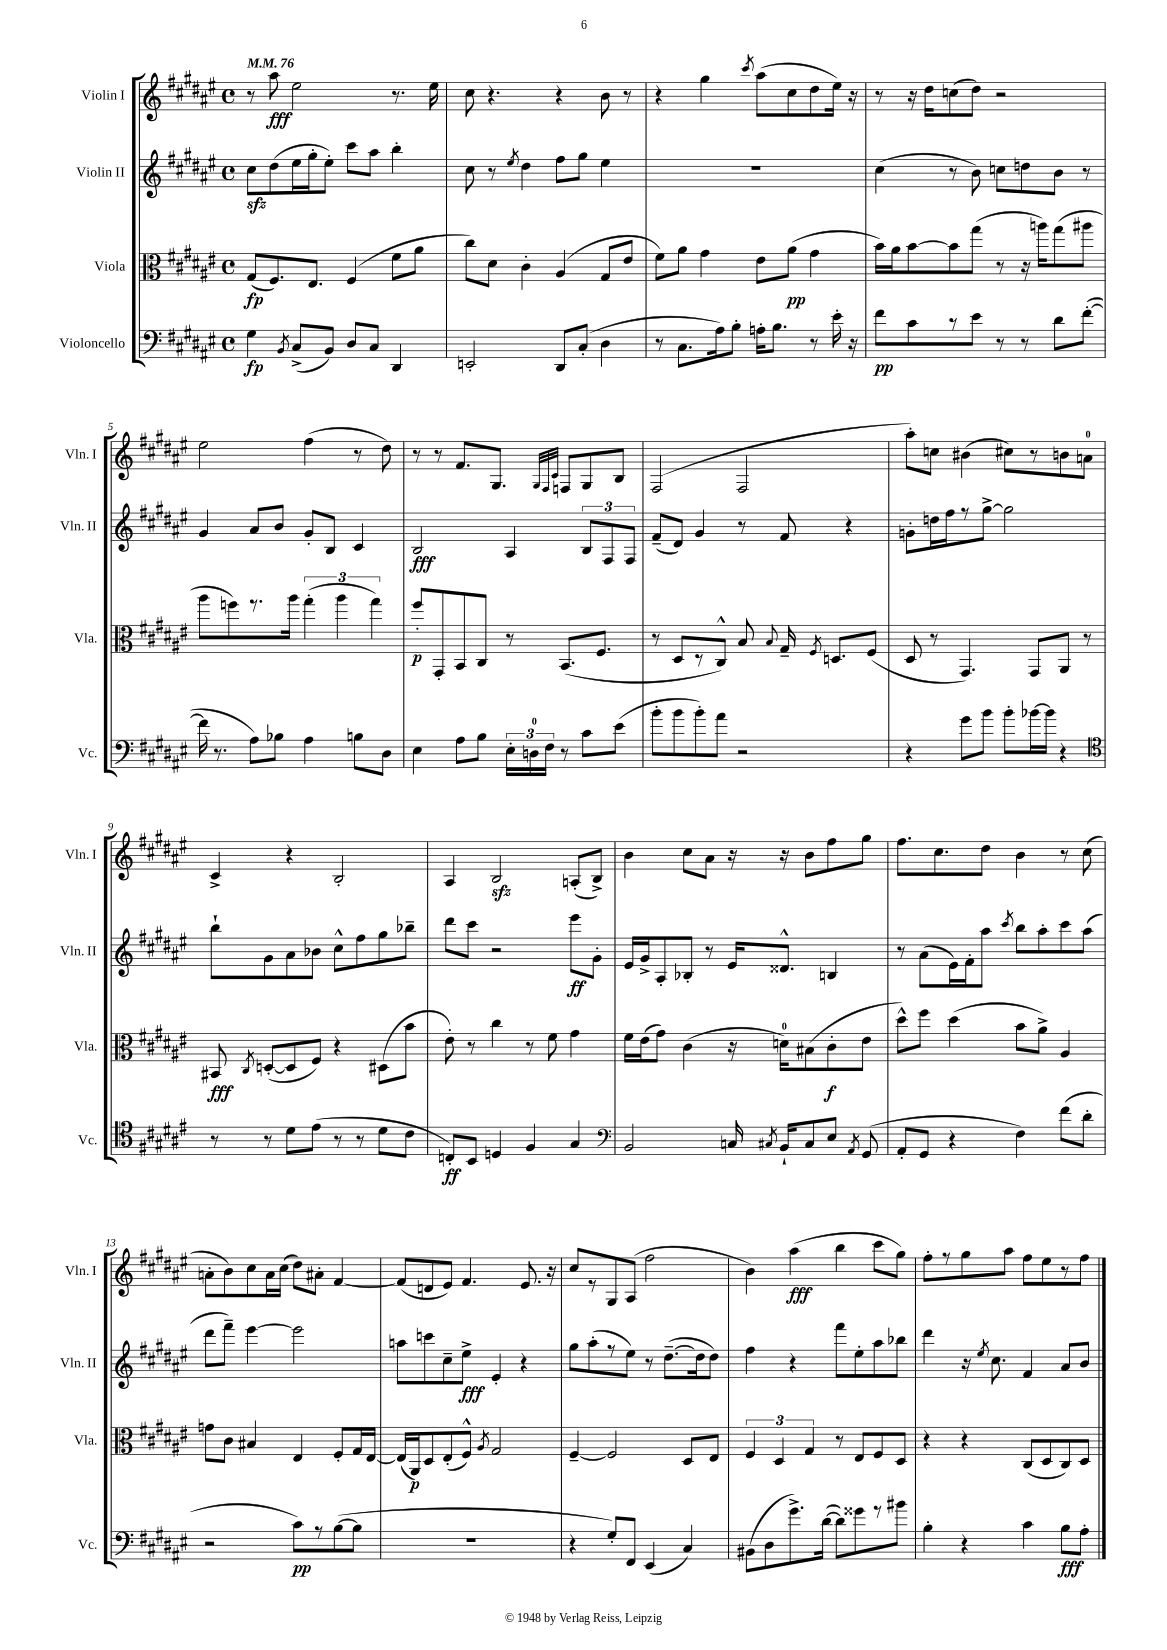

**kern	**kern	**kern	**kern
*staff4	*staff3	*staff2	*staff1
*clefF4	*clefC3	*clefG2	*clefG2
*k[f#c#g#d#a#e#]	*k[f#c#g#d#a#e#]	*k[f#c#g#d#a#e#]	*k[f#c#g#d#a#e#]
*M4/4	*M4/4	*M4/4	*M4/4
*met(c)	*met(c)	*met(c)	*met(c)
*MM76	*MM76	*MM76	*MM76
4G#	(8G#	8cc#	8r
.	8.F#)	(8dd#	8aa#
8qBB	.	.	.
(8C#^	.	16ee#	2ee#
.	8.E#	16gg#'	.
8BB)	.	8ee#')	.
8D#	(4F#	8ccc#	.
8C#	.	8aa#	.
4DD#	8f#	4bb'	8.r
.	8a#	.	.
.	.	.	16ee#
=	=	=	=
2EE'	8cc#)	8cc#	8cc#
.	8d#	8r	4.r
.	.	8qee#	.
.	4c#'	4dd#	.
8DD#	(4A#	8ff#	4r
(8C#'	.	8gg#	.
4D#	8G#	4ee#	8b
.	8e#	.	8r
=	=	=	=
8r	8f#)	1r	4r
8.C#	8a#	.	.
.	4g#	.	4gg#
16A#)	.	.	.
8B'	.	.	.
.	.	.	8qccc#
16A'	8e#	.	(8aa#
8.B	.	.	.
.	(8a#	.	8cc#
8r	4g#	.	8dd#
16e#'	.	.	16ee#)
16r	.	.	16r
=	=	=	=
8f#	16b)	(4cc#	8r
.	16a#	.	.
8c#	[8b	.	16r
.	.	.	16dd#
8r	8b]	8r	(8cc
8e#	(8gg#	8b)	8dd#)
8r	8r	8cc	2r
8r	16r	8dd	.
.	16aa)	.	.
8d#	(8gg#	8b	.
([8f#'	8aa#	8r	.
=	=	=	=
16f#]	8aa#	4g#	2ee#
8.r	.	.	.
.	8ff)	.	.
8A#)	8.r	8a#	.
8B-	.	8b	.
.	16aa#	.	.
4A#	(6gg#'	8g#'	(4ff#
.	.	8B	.
.	6aa#	.	.
8B	.	4c#	8r
.	6gg#)	.	.
8D#	.	.	8dd#)
=	=	=	=
4E#	8ff#'	2B	8r
.	8GG#'	.	8r
8A#	8BB	.	8.f#
8B	8C#	.	.
.	.	.	8.G#
24E#'	8r	4A#	.
24D	.	.	.
24F#	.	.	.
.	.	.	32qqG#
.	.	.	32qqF#
.	.	.	32qqc#
8r	(8.BB	.	8F
8c#	.	12B	8G#
.	8.F#	.	.
.	.	12F#	.
(8e#	.	.	8B
.	.	12F#	.
=	=	=	=
8b'	8r	(8f#~	(2F#
8b	8D#	8d#)	.
8b')	8r	4g#	.
8a#	8C#^^)	.	.
2r	8B	8r	2F#
.	8qqB	.	.
.	16G#~	8f#	.
.	8qF#	.	.
.	8.D	.	.
.	.	4r	.
.	(8F#	.	.
=	=	=	=
4r	8D#	8g'	8aa#')
.	8r	16dd	8cc
.	.	16ff#	.
8g#	4.GG#)	8r	(4b#
8b	.	[8gg#^	.
8b'	.	2gg#]	8cc#)
[16b-	8GG#	.	8r
16b-]	.	.	.
4r	8AA#	.	8b
.	8r	.	8a
=	=	=	=
*clefC4	*	*	*
8r	8BB#	8bb`	4c#^
.	8qC#	.	.
8r	([8D'	8g#	.
8d#	8D]	8a#	4r
(8e#	8F#)	8b-	.
8r	4r	8cc#^^	2B'
8r	.	8ff#	.
8d#	(8D#	8gg#	.
8c#	8b	8bb-~	.
=	=	=	=
8C')	8e#')	8ddd#	4A#
8BB	8r	8ccc#	.
4D	4cc#	2r	2B
4F#	8r	.	.
.	8f#	.	.
4G#	4g#	8eee#	(8A'
.	.	8g#'	8B^)
=	=	=	=
*clefF4	*	*	*
2BB	16f#	16e#	4b
.	(16e#	16g#^	.
.	8g#)	8A#'	.
.	(4c#	8B-'	8cc#
.	.	8r	8a#
16C	16r	16e#	16r
8qC#	.	.	.
16BB`	16d)	8.d##^^	16r
8C#	(8B#	.	8b
8E#	8c#'	4B	8ff#
8qAA#	.	.	.
(8GG#	8e#	.	8gg#
=	=	=	=
8AA#'	8dd#^^)	8r	8.ff#
8GG#	8ff#	(8a#	.
.	.	.	8.cc#
4r	(4dd#	16e#)	.
.	.	16f#'	.
.	.	8aa#	8dd#
.	.	8qccc#	.
4F#)	8b	8bb	4b
.	8a#^)	8aa#'	.
(8f#	4A#	8ccc#	8r
8d#'	.	(8aa#	(8cc#
=	=	=	=
2r	8g	8ddd#	8a'
.	8c#	8fff#~)	8b)
.	4B#	[4eee#	8cc#
.	.	.	16a
.	.	.	(16cc#
8c#)	4E#	2eee#]	8dd#)
8r	.	.	8a#'
([8B	8F#'	.	[4f#
8B]	16G#	.	.
.	[16E#	.	.
=	=	=	=
1r	(16E#]	8aa	(8f#]
.	16AA#)	.	.
.	8D#	8ccc	8d
.	(8E#'	8cc#~	8e#)
.	8F#^^)	8ee#^	4.f#
.	8qA#	.	.
.	2G#	4e#'	.
.	.	4r	8.e#
.	.	.	16r
=	=	=	=
4r	[4F#~	8gg#	8cc#
.	.	(8aa#'	8r
8G#')	2F#]	8r	8G#
8FF#	.	8ee#)	(8A#
(4EE#	.	8r	2ff#
.	.	([8.dd#~	.
4C#)	8D#	.	.
.	.	16dd#]	.
.	8E#	8dd#)	.
=	=	=	=
(8BB#	6F#	4ff#	4b)
8D#	.	.	.
.	6D#	.	.
8.g#^)	.	4r	(4aa#
.	6G#	.	.
([16d#	.	.	.
8d#])	8r	8fff#	4bb
8g##	8E#	8ee#'	.
8r	8F#	8aa#	8ccc#
8b#	8D#	8bb-	8gg#)
=	=	=	=
4B'	4r	4ddd#	8ff#'
.	.	.	8r
4r	4r	16r	8gg#
.	.	8qee#	.
.	.	8.cc#	.
.	.	.	8aa#
4c#	(8C#	4f#	8ff#
.	8D#	.	8ee#
8B	8C#)	8a#	8r
8A#'	8D#	8b	8ff#
==	==	==	==
*-	*-	*-	*-
